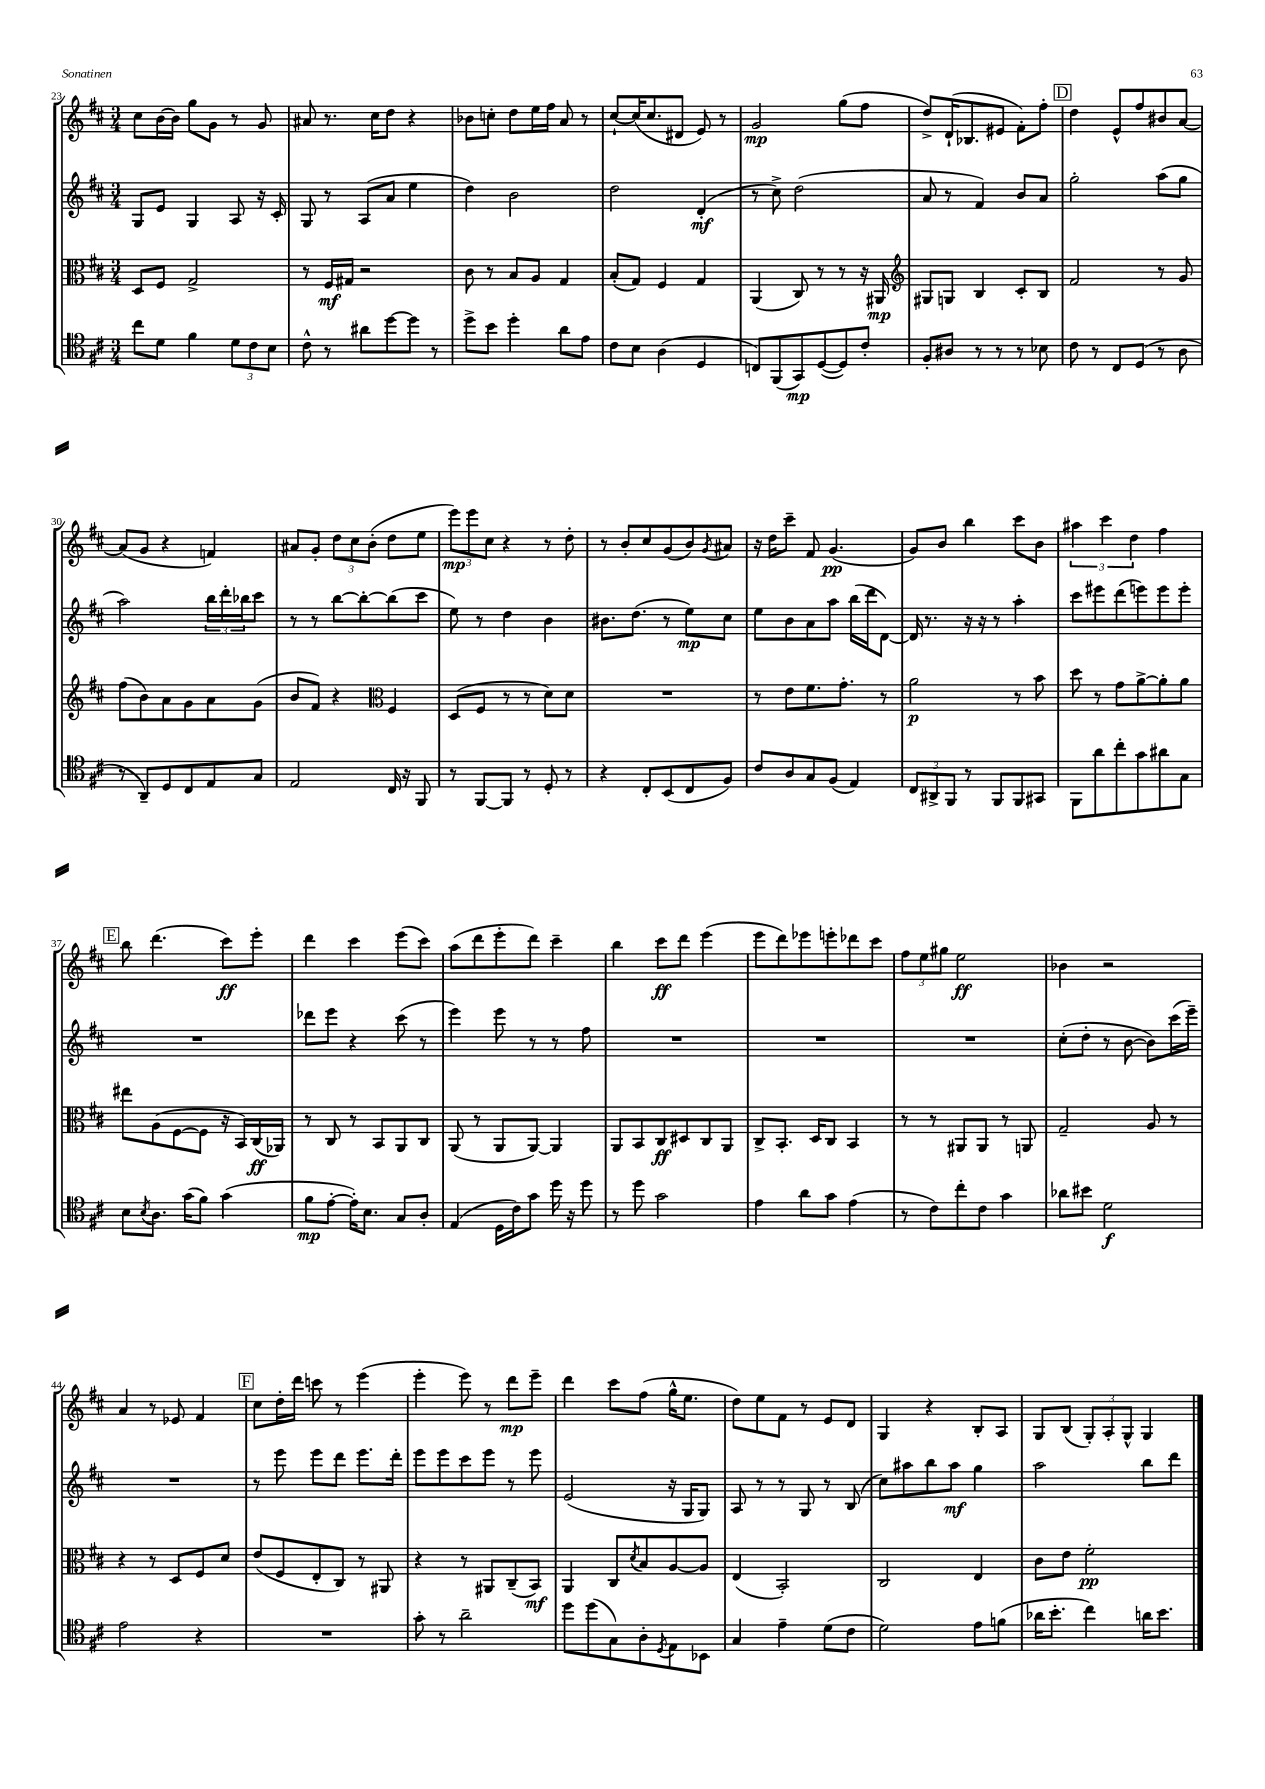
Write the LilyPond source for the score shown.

<<
\new StaffGroup <<
\new Staff = "s0" {
    \clef treble \key d \major \numericTimeSignature \time 3/4
    cis''8 b'16~ b'16 g''8 g'8 r8 g'8 |
    ais'8 r8. cis''16 d''8 r4 |
    bes'8 c''8-. d''8 e''16 fis''16 a'8 r8 |
    cis''8~-! cis''16( cis''8. dis'8 e'8) r8 |
    g'2\mp g''8( fis''8 |
    d''8->) d'16-!( bes8. eis'8 fis'8-.) fis''8-. |
    \mark \markup { \box "D" } d''4 e'8-^ fis''8 bis'8 a'8~ |
    a'8( g'8 r4 f'4) |
    ais'8 g'8-. \tuplet 3/2 { d''8 cis''8 b'8-.( } d''8 e''8 |
    \tuplet 3/2 { e'''8\mp) e'''8 cis''8 } r4 r8 d''8-. |
    r8 b'8-. cis''8 g'8( b'8) \acciaccatura { g'8 } ais'8 |
    r16 d''16 cis'''8-- fis'8 g'4.\pp( |
    g'8) b'8 b''4 cis'''8 b'8 |
    \tuplet 3/2 { ais''4 cis'''4 d''4 } fis''4 |
    \mark \markup { \box "E" } b''8 d'''4.( cis'''8\ff) e'''8-. |
    d'''4 cis'''4 e'''8( cis'''8) |
    a''8( d'''8 e'''8-. d'''8) cis'''4-- |
    b''4 cis'''8\ff d'''8 e'''4( |
    e'''8 d'''8) ees'''8 e'''8-. des'''8 cis'''8 |
    \tuplet 3/2 { fis''8 e''8 gis''8 } e''2\ff |
    bes'4 r2 |
    a'4 r8 ees'8 fis'4 |
    \mark \markup { \box "F" } cis''8 d''16-. d'''16 c'''8 r8 e'''4( |
    e'''4-. e'''8) r8 d'''8\mp e'''8-- |
    d'''4 cis'''8 fis''8( g''16-^ e''8. |
    d''8) e''8 fis'8 r8 e'8 d'8 |
    g4 r4 b8-. a8 |
    g8 b8( \tuplet 3/2 { g8-.) a8-. g8-^ } g4 \bar "|." |
}
\new Staff = "s1" {
    \clef treble \key d \major \numericTimeSignature \time 3/4
    g8 e'8 g4 a8 r16 cis'16-. |
    g8 r8 a8( a'8 e''4 |
    d''4) b'2 |
    d''2 d'4-.\mf( |
    r8 cis''8->) d''2( |
    a'8 r8 fis'4) b'8 a'8 |
    \mark \markup { \box "D" } g''2-. a''8( g''8 |
    a''2) \tuplet 3/2 { b''16 d'''16-. bes''16 } cis'''8 |
    r8 r8 b''8~ b''8~-. b''8( cis'''8 |
    e''8) r8 d''4 b'4 |
    bis'8. d''8.( r8 e''8\mp) cis''8 |
    e''8 b'8 a'8 a''8 b''16( d'''16 d'8~) |
    d'16 r8. r16 r16 r8 a''4-. |
    cis'''8 eis'''8 d'''8( e'''8) e'''8 e'''8-. |
    \mark \markup { \box "E" } R2. |
    des'''8 e'''8 r4 cis'''8( r8 |
    e'''4) e'''8 r8 r8 fis''8 |
    R2. |
    R2. |
    R2. |
    cis''8-.( d''8-. r8 b'8~ b'8) cis'''16( e'''16--) |
    R2. |
    \mark \markup { \box "F" } r8 e'''8 e'''8 d'''8 e'''8. d'''16-. |
    e'''8 e'''8 cis'''8 e'''8 r8 e'''8 |
    e'2( r16 g16 g8) |
    a8 r8 r8 g8 r8 b8( |
    cis''8) ais''8 b''8 ais''8\mf g''4 |
    a''2 b''8 d'''8 \bar "|." |
}
\new Staff = "s2" {
    \clef alto \key d \major \numericTimeSignature \time 3/4
    d8 fis8 g2-> |
    r8 fis16\mf gis16 r2 |
    cis'8 r8 b8 a8 g4 |
    b8-.( g8) fis4 g4 |
    a,4( cis8) r8 r8 r16 ais,16\mp |
    \clef treble gis8 g8 b4 cis'8-. b8 |
    \mark \markup { \box "D" } fis'2 r8 g'8 |
    fis''8( b'8) a'8 g'8 a'8 g'8( |
    b'8 fis'8) r4 \clef alto fis4 |
    d8( fis8 r8 r8 d'8) d'8 |
    R2. |
    r8 e'8 fis'8. g'8.-. r8 |
    a'2\p r8 b'8 |
    d''8 r8 g'8 a'8~-> a'8-. a'8 |
    \mark \markup { \box "E" } eis''8 a8( fis8~ fis8 r16 b,16) cis16\ff( aes,16) |
    r8 cis8 r8 b,8 a,8 cis8 |
    a,8( r8 a,8 a,8~) a,4 |
    a,8 b,8 cis8\ff dis8 cis8 a,8 |
    cis8-> b,8.-. d16 cis8 b,4 |
    r8 r8 ais,8 ais,8 r8 a,8 |
    g2-- a8 r8 |
    r4 r8 d8 fis8 d'8 |
    \mark \markup { \box "F" } e'8( fis8 e8-. cis8) r8 ais,8 |
    r4 r8 ais,8 cis8--( b,8\mf) |
    a,4 cis8 \acciaccatura { d'8 } b8 a8~ a8 |
    e4( b,2-.) |
    cis2 e4 |
    cis'8 e'8 fis'2-.\pp \bar "|." |
}
\new Staff = "s3" {
    \clef tenor \key d \major \numericTimeSignature \time 3/4
    cis''8 d'8 fis'4 \tuplet 3/2 { d'8 cis'8 b8 } |
    cis'8-^ r8 ais'8 d''8~ d''8 r8 |
    d''8-> b'8 d''4-. a'8 e'8 |
    cis'8 b8 a4( d4 |
    c8) fis,8( g,8\mp) d8~( d8) cis'8-. |
    fis8-. ais8 r8 r8 r8 bes8 |
    \mark \markup { \box "D" } cis'8 r8 cis8 d8( r8 a8 |
    r8 a,8--) d8 cis8 e8 g8 |
    e2 cis16 r16 fis,8 |
    r8 fis,8~ fis,8 r8 d8-. r8 |
    r4 cis8-. b,8( cis8 fis8) |
    cis'8 a8 g8 fis8( e4) |
    \tuplet 3/2 { cis8 ais,8-> fis,8 } r8 fis,8 fis,8 gis,8 |
    fis,8 a'8 cis''8-. g'8 ais'8 g8 |
    \mark \markup { \box "E" } b8 \acciaccatura { b8 } a8. g'16( fis'8) g'4( |
    fis'8\mp e'8~-. e'16-.) b8. g8 a8-. |
    e4( d16 cis'16) g'8 d''16 r16 d''8 |
    r8 d''8 g'2 |
    e'4 a'8 g'8 e'4( |
    r8 cis'8) cis''8-. cis'8 g'4 |
    aes'8 bis'8 d'2\f |
    e'2 r4 |
    \mark \markup { \box "F" } R2. |
    g'8-. r8 a'2-- |
    d''8 d''8( g8) a8-. \acciaccatura { d8 } e8 bes,8 |
    g4 e'4-- d'8( cis'8 |
    d'2) e'8 f'8( |
    aes'16 b'8.-. cis''4) a'16 b'8. \bar "|." |
}
>>
>>
\layout { \context { \Score currentBarNumber = #23 } }
